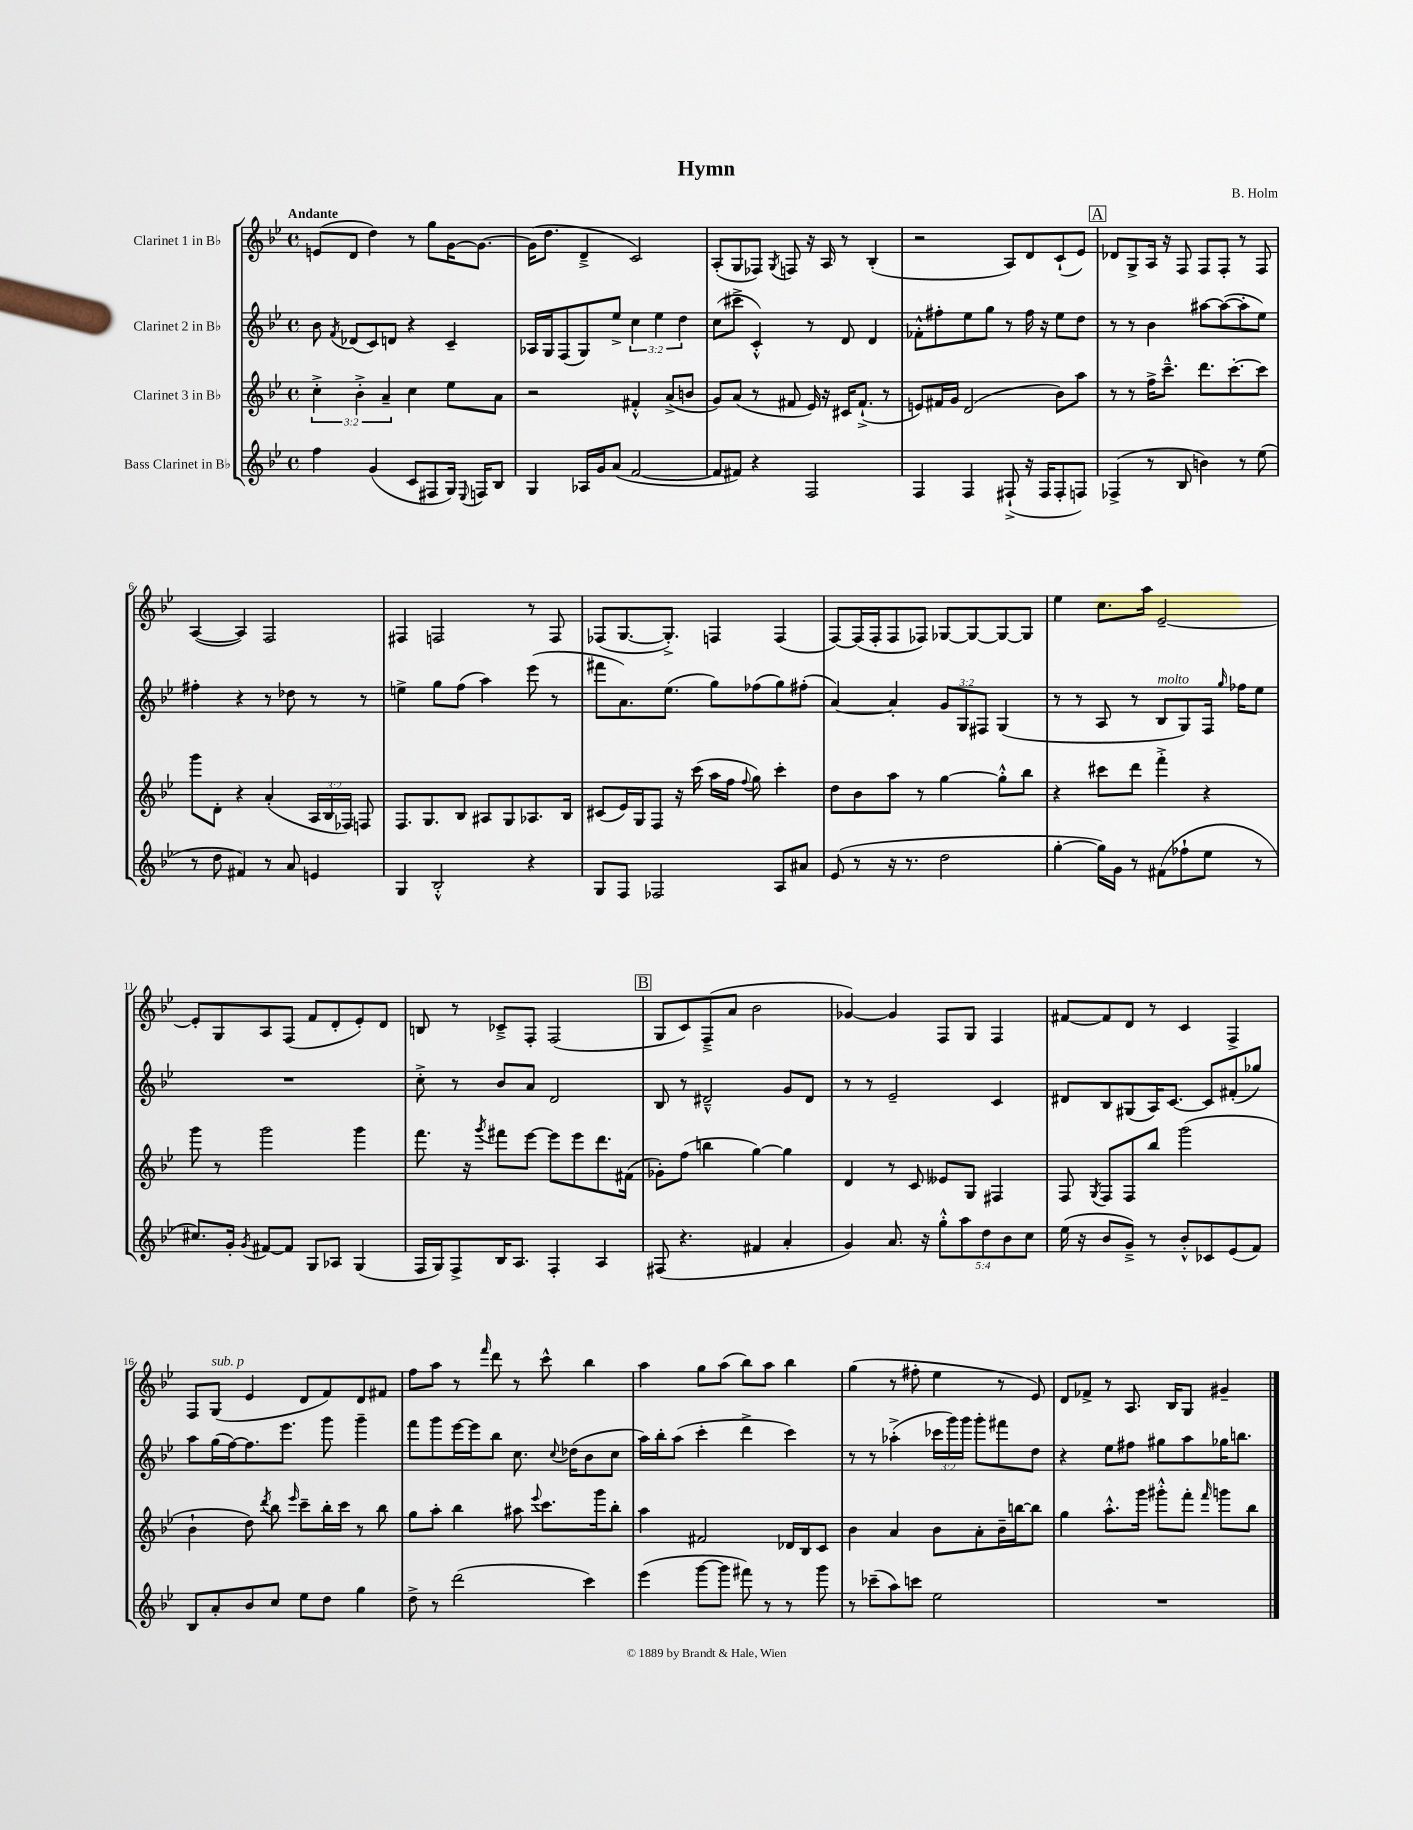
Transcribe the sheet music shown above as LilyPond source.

\header { title = "Hymn" composer = "B. Holm" }
<<
\new StaffGroup <<
\new Staff = "s0" \with { instrumentName = "Clarinet 1 in Bb" } {
    \clef treble \key bes \major \defaultTimeSignature \time 4/4 \tempo "Andante"
    \autoBeamOff e'8[( d'8] d''4) r8 g''8[ g'16~ g'8.]~ |
    g'16[( d''8.] d'4---> c'2) |
    a8[-.( g8 fes8]) \acciaccatura { g8 } f8 r16 a16 r8 bes4-.( |
    r2 a8[) d'8 c'8-!( ees'8]) |
    \mark \markup { \box "A" } des'8[ g8-> a16] r16 f8 f8[ f8]-. r8 f8 |
    a4~( a4) f2 |
    fis4 f2 r8 f8 |
    fes8[( g8.~ g8.]-.->) f4 f4( |
    f8[~) f16( f16-. f8 fes8]) ges8[~ ges8~ ges8~ ges8] |
    ees''4 c''8.[ a''16] ees'2~-- |
    ees'8[-. g8 a8 f8]( f'8[ d'8-. ees'8-.) d'8] |
    b8 r8 ces'8[---> f8]-. f2( |
    \mark \markup { \box "B" } g8[ c'8) f8--->( a'8] bes'2 |
    ges'4~) ges'4 f8[ g8] f4 |
    fis'8[~ fis'8 d'8] r8 c'4 f4-> |
    f8[ g8]^\markup { \italic "sub. p" }( ees'4 d'8[ f'8) d'8 fis'8] |
    f''8[ a''8] r8 \grace { f'''16 } d'''8 r8 c'''8-^ bes''4 |
    a''4 g''8[ a''8]( bes''8[) a''8] bes''4 |
    g''4( r8 fis''8-. ees''4 r8 ees'8) |
    d'8[ fes'8]-> r8 a8. bes16[ g8] gis'4-- \bar "|." |
}
\new Staff = "s1" \with { instrumentName = "Clarinet 2 in Bb" } {
    \clef treble \key bes \major \defaultTimeSignature \time 4/4 \override Staff.TupletNumber.text = #tuplet-number::calc-fraction-text
    \autoBeamOff bes'8 \acciaccatura { f'8 } des'8[( c'8) d'8] r4 c'4-- |
    aes16[ g16 f8( g8) ees''8]-> \tuplet 3/2 { c''4 ees''4 d''4 } |
    c''8[( cis'''8]-> c'4-.-^) r8 d'8 d'4 |
    fes'8[-.-^ fis''8-. ees''8 g''8] r8 fis''16 r16 ees''8[ d''8] |
    \mark \markup { \box "A" } r8 r8 bes'4 ais''8[~ ais''8~( ais''8-. ees''8]) |
    fis''4-. r4 r8 des''8 r8 r8 |
    e''4-> g''8[ f''8]( a''4) ees'''8( r8 |
    fis'''8[ a'8.) ees''8.]( g''8[) fes''8( g''8) fis''8]-.( |
    a'4~) a'4-. \tuplet 3/2 { g'8[ g8 fis8] } g4( |
    r8 r8 a8 r8 bes8[^\markup { \italic "molto" } g8) f16] \grace { g''16 } fes''16[ ees''8] |
    R1 |
    c''8-.-> r8 bes'8[ a'8] d'2 |
    \mark \markup { \box "B" } bes8 r8 dis'2---^ g'8[ dis'8] |
    r8 r8 ees'2-- c'4 |
    dis'8[ bes8 gis8( a16) c'8.]~ c'8[ fis'8-.( ges''8]) |
    a''8[ g''16( f''16~) f''8. ees'''8.] g'''8 g'''4-- |
    f'''8[ g'''8 ees'''16~ ees'''16 bes''8] c''8. \appoggiatura { c''8 } des''16[( bes'8 c''8] |
    a''16[) bes''16-. a''8]( c'''4-. d'''4-> c'''4) |
    r8 r8 aes''4-.->( \tuplet 3/2 { ces'''16[ g'''16) g'''16] } g'''8[-. fis'''8 d''8] |
    r4 ees''8[ fis''8] gis''8[ a''8 ges''16 b''8.] \bar "|." |
}
\new Staff = "s2" \with { instrumentName = "Clarinet 3 in Bb" } {
    \clef treble \key bes \major \defaultTimeSignature \time 4/4 \override Staff.TupletNumber.text = #tuplet-number::calc-fraction-text
    \autoBeamOff \tuplet 3/2 { c''4-.-> bes'4-.-> a'4-- } c''4 ees''8[ a'8] |
    r2 fis'4-.-^ a'8[->( b'8] |
    g'8[) a'8]( r8 fis'8 ees'16) r16 cis'16[ fis'8.]-!->( r8 |
    e'8[) fis'16 g'16] d'2( bes'8[) a''8] |
    \mark \markup { \box "A" } r8 r8 f''16[-> c'''8.]---^ d'''8.[ c'''8.~-. c'''8] |
    g'''8[ d'8]-. r4 a'4-.( \tuplet 3/2 { a16[ bes16 fes16]) } f8 |
    f8.[ g8. bes8] ais8[ g8 aes8. bes16] |
    cis'8[( ees'16) g16 f8] r16 c'''16( a''16[ f''16] \appoggiatura { f''8 } g''8) c'''4-. |
    d''8[ bes'8 a''8] r8 g''4~ g''8[-.-^ bes''8] |
    r4 cis'''8[ d'''8] f'''4-.-> r4 |
    g'''8 r8 g'''2 g'''4 |
    f'''8. r16 \acciaccatura { g'''8 } fis'''8[ ees'''8]~ ees'''8[ ees'''8 d'''8. fis'16]( |
    \mark \markup { \box "B" } ges'8[-.) f''8]( b''4 g''4~) g''4 |
    d'4 r8 c'8 eeses'8[ g8] fis4 |
    f8 \acciaccatura { g8 } f8[ f8 bes''8] g'''2( |
    bes'4-! d''8) \acciaccatura { d'''8 } bes''8 \grace { ees'''16 } c'''8[-- bes''16-. c'''16] r8 bes''8 |
    g''8[ a''8]-. bes''4 ais''8 \appoggiatura { ees'''8 } c'''8.[ g'''16 bes''8]-. |
    a''4 fis'2 des'16[ bes16 c'8] |
    bes'4 a'4 bes'8[ a'8-. bes'16-- b''16~ b''8] |
    g''4 a''8.[-.-^ g'''16] gis'''8[-.-^ f'''8]-. \grace { f'''16 } g'''8[ bes''8] \bar "|." |
}
\new Staff = "s3" \with { instrumentName = "Bass Clarinet in Bb" } {
    \clef treble \key bes \major \defaultTimeSignature \time 4/4 \override Staff.TupletNumber.text = #tuplet-number::calc-fraction-text
    \autoBeamOff f''4 g'4( c'8[ fis8 g16]) \appoggiatura { ees8 } f16[ bes8] |
    g4 aes16[ g'16 a'8]( f'2~ |
    f'8[ fis'8]) r4 f2 |
    f4 f4 fis8-!->( r16 fis16[ fis8-. f8]) |
    \mark \markup { \box "A" } fes4->( r8 bes8 b'4) r8 ees''8( |
    r8 d''8 fis'4) r8 a'8 e'4 |
    g4 bes2-.-^ r4 |
    g8[ f8] fes2 a8[ ais'8] |
    ees'8( r8 r16 r8. d''2 |
    g''4~-. g''16[) g'16] r8 fis'8[( fes''8-! ees''8] r8 |
    cis''8.[) g'16]-. \acciaccatura { g'8 } fis'8[~ fis'8] g8[ aes8] g4( |
    f16[ g16) f8-> bes16 a8.] f4-. a4 |
    \mark \markup { \box "B" } fis8( r4. fis'4 a'4-. |
    g'4) a'8. r16 \tuplet 5/4 { g''8[-.-^ a''8 d''8 bes'8 c''8] } |
    ees''16( r16 bes'8[ g'8]--->) r8 bes'8[-.-^ ces'8 ees'8( f'8]) |
    bes8[ a'8-. bes'8 c''8] ees''8[ d''8] g''4 |
    d''8-> r8 d'''2( c'''4) |
    ees'''4( g'''8[~ g'''8] fis'''8) r8 r8 g'''8 |
    r8 ces'''8[--( a''8) c'''8] ees''2 |
    R1 \bar "|." |
}
>>
>>
